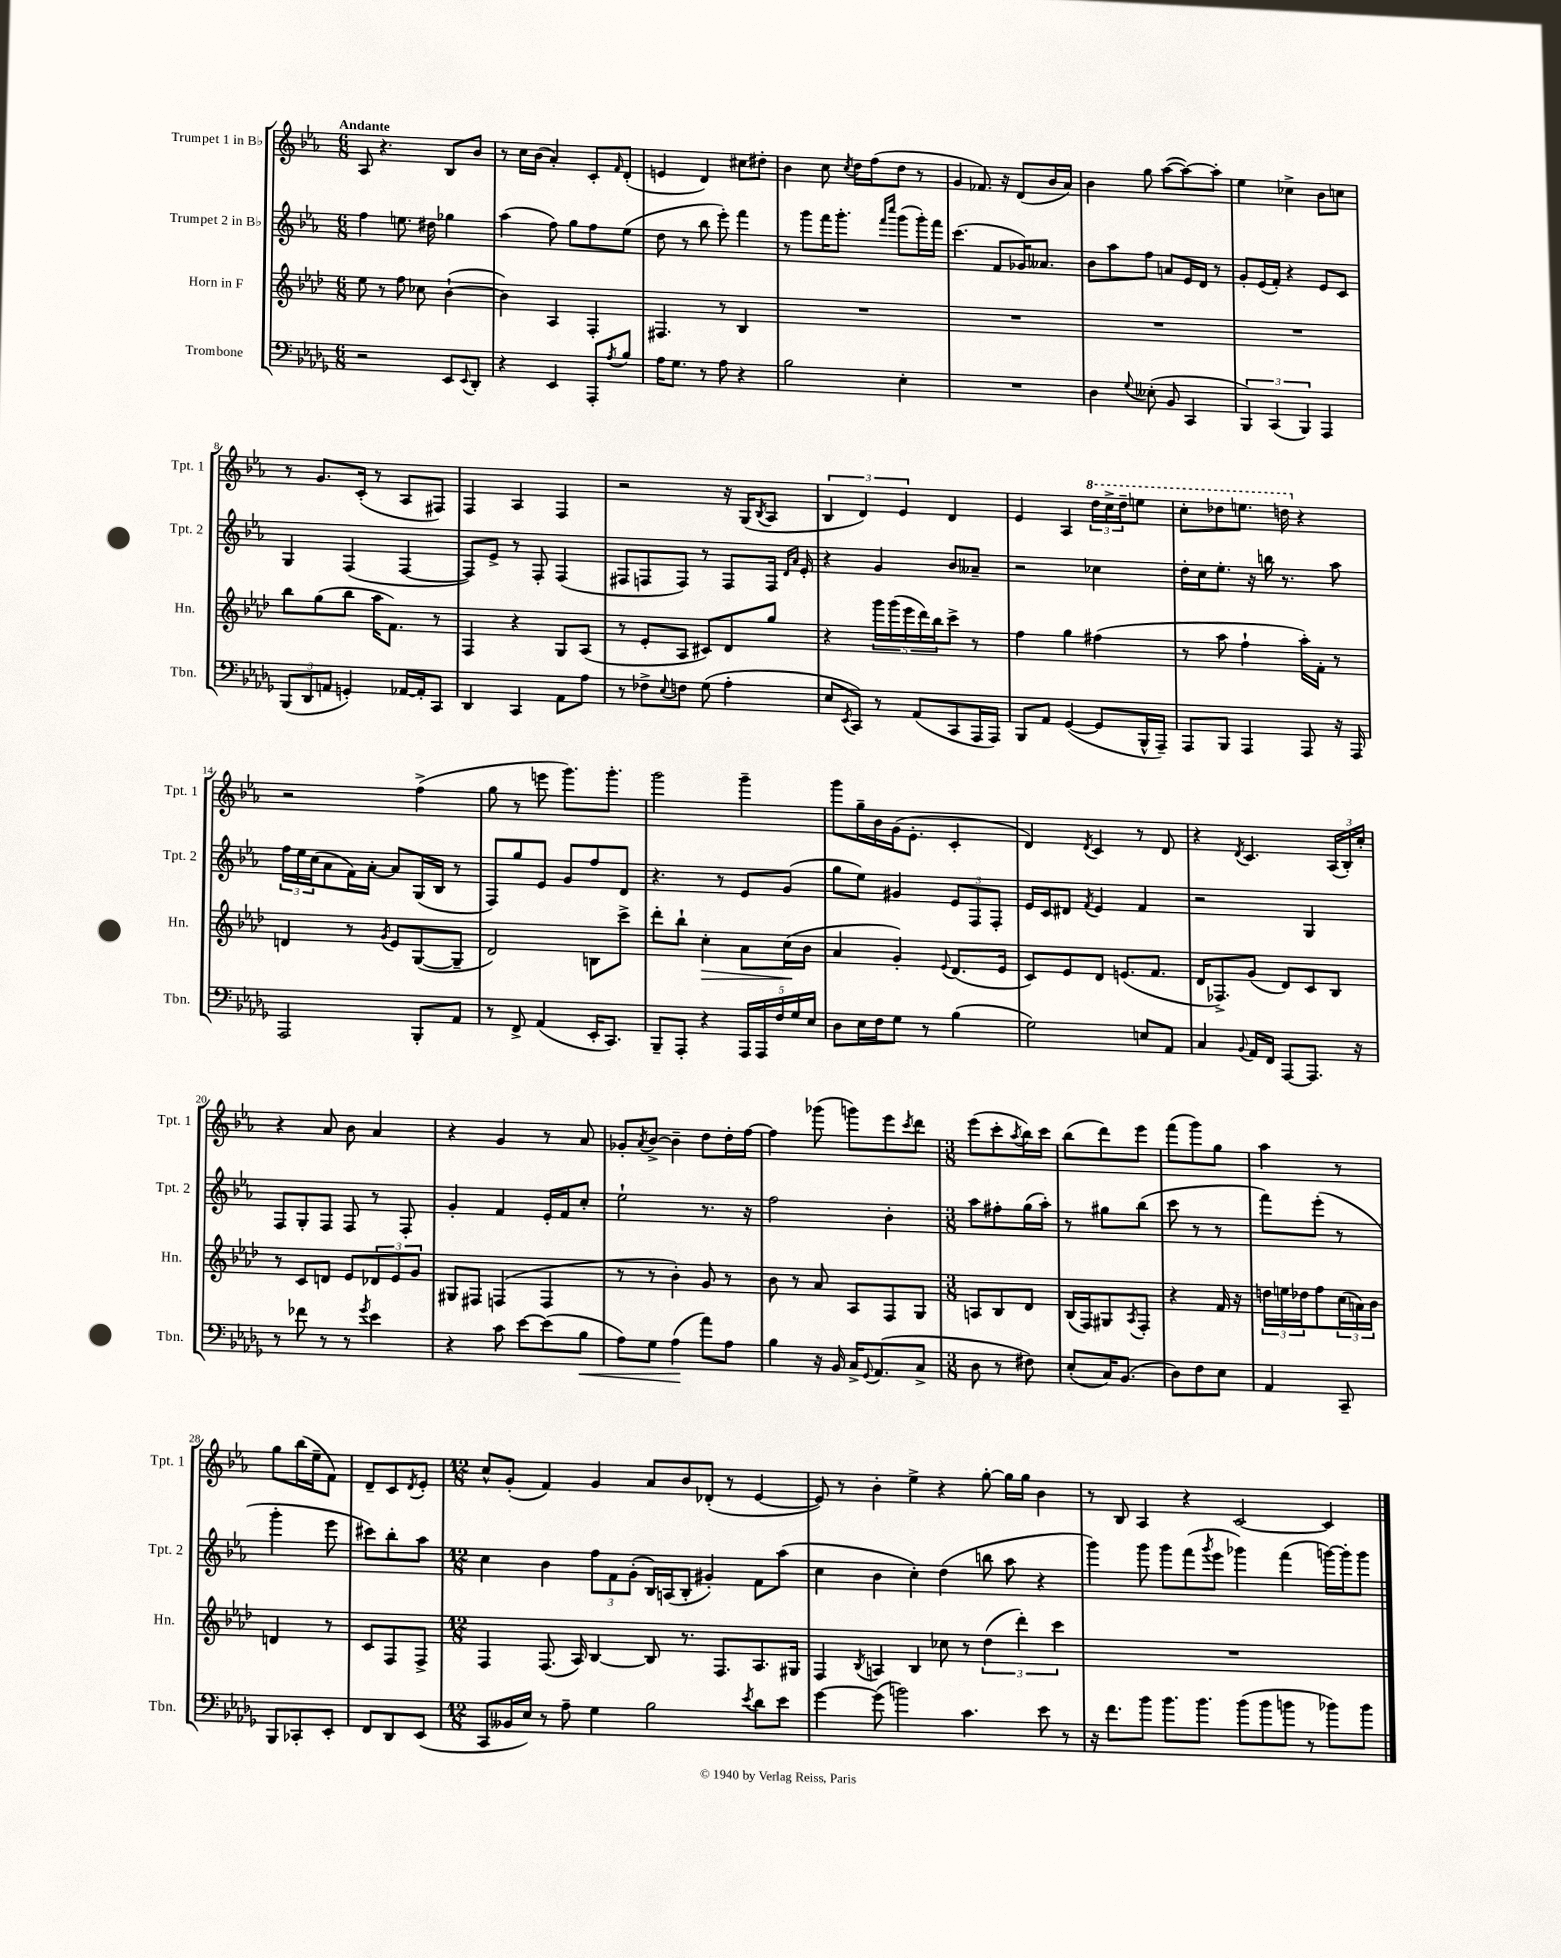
<<
\new StaffGroup <<
\new Staff = "s0" \with { instrumentName = "Trumpet 1 in Bb" shortInstrumentName = "Tpt. 1" } {
    \clef treble \key ees \major \numericTimeSignature \time 6/8 \tempo "Andante"
    aes8 r4. bes8 bes'8 |
    r8 c''16 bes'16( aes'4-.) c'8-. \grace { f'16 } d'8-.( |
    e'4 d'4) cis''8 dis''8-. |
    bes'4 c''8 \acciaccatura { c''8 } d''16 f''16( d''8 r8 |
    g'4 fes'8.) r16 d'8( bes'16 aes'16) |
    bes'4 g''8 aes''8~( aes''8~) aes''8-. |
    ees''4 ces''4-> bes'8 c''8 |
    r8 g'8. c'16-.( r8 aes8 fis8) |
    f4 aes4 f4 |
    r2 r16 g16( \acciaccatura { bes8 } aes8 |
    \tuplet 3/2 { bes4 d'4) ees'4 } d'4 |
    ees'4 aes4 \tuplet 3/2 { \ottava #1 d'''16 c'''16-> d'''16-- } e'''8 |
    c'''8-. des'''8 e'''8. d'''16 \ottava #0 r4 |
    r2 f''4->( |
    g''8 r8 e'''8 g'''8.) g'''8.-. |
    g'''2 g'''4-- |
    g'''8 g''16-- bes'16 g'16( ees'8.-. c'4-. |
    d'4) \acciaccatura { d'8 } c'4 r8 d'8 |
    r4 \acciaccatura { d'8 } c'4. \tuplet 3/2 { aes16( bes16-.) c''16-. } |
    r4 aes'8 bes'8 aes'4 |
    r4 g'4 r8 aes'8 |
    ges'8-. \acciaccatura { aes'8 } bes'8~-> bes'4-- d''8 d''16-. f''16~ |
    f''4 ges'''8( g'''8) ees'''8 \acciaccatura { c'''8 } d'''8 |
    \numericTimeSignature \time 3/8 ees'''8( c'''8-. \acciaccatura { aes''8 } bes''16) c'''16 |
    bes''8( d'''8) ees'''8 |
    f'''8( g'''8) g''8 |
    aes''4 r8 |
    g''8 bes''16( ees''16-- f'8) |
    d'8-- c'8 \acciaccatura { d'8 } ees'8-. |
    \numericTimeSignature \time 12/8 c''8-^ g'8-.( f'4) g'4 aes'8 bes'8 des'8-.( r8 ees'4~ |
    ees'8) r8 bes'4-. ees''4-> r4 g''8~-. g''16 g''16 bes'4 |
    r8 bes8 aes4 r4 c'2~ c'4 \bar "|." |
}
\new Staff = "s1" \with { instrumentName = "Trumpet 2 in Bb" shortInstrumentName = "Tpt. 2" } {
    \clef treble \key ees \major \numericTimeSignature \time 6/8
    f''4 e''8. dis''16 ges''4 |
    aes''4( f''8) g''8 f''8 ees''8( |
    d''8 r8 bes''8 ees'''8-.) f'''4 |
    r8 g'''8 f'''16 g'''8.-. \grace { f'''16 c''''16 } g'''8( g'''16-.) f'''16 |
    c'''4.( f'8 ges'16) aeses'8. |
    bes'8 aes''8 f''8 a'8 ees'16 d'16 r8 |
    g'8-. ees'16( f'16-.) r4 ees'8 c'8 |
    g4 f4( f4~ |
    f8) ees'8-> r8 f8-. f4( |
    fis8 f8 f8) r8 f8 f16 \grace { d'16 aes'16 } ees'16-. |
    r4 g'4 bes'8 aeses'8-- |
    r2 ces''4 |
    d''16-. c''16 ees''8.-. r16 b''16 r8. aes''8 |
    \tuplet 3/2 { f''16 ees''16 c''16( } aes'8 f'16) aes'16~-. aes'8 g16( bes16 r8 |
    f8) g''8 ees'8 g'8 f''8 d'8 |
    r4. r8 ees'8 g'8( |
    g''8 ees''8) gis'4 \tuplet 3/2 { ees'8 f8 f8-. } |
    ees'16 c'16 dis'8 \acciaccatura { f'8 } ees'4 f'4 |
    r2 g4 |
    f8 g8-. f8 f8 r8 f8-. |
    g'4-. f'4 ees'16-. f'16 c''8-. |
    ees''2-! r8. r16 |
    f''2 bes'4-. |
    \numericTimeSignature \time 3/8 aes''8 fis''8-. g''16( aes''16-.) |
    r8 gis''8 bes''8( |
    c'''8 r8 r8 |
    f'''8) ees'''8-.( r8 |
    g'''4-. ees'''8 |
    cis'''8) bes''8-. aes''8 |
    \numericTimeSignature \time 12/8 c''4 bes'4 \tuplet 3/2 { f''8 f'8 g'8-.( } bes16) a16( bes8-. gis'4-.) f'8 aes''8( |
    c''4 bes'4 c''4-.) d''4( b''8 aes''8 r4 |
    g'''4) g'''8 g'''8 f'''8( \acciaccatura { g'''8 } ees'''8 ges'''4) f'''4( g'''16~) g'''16-. g'''8 \bar "|." |
}
\new Staff = "s2" \with { instrumentName = "Horn in F" shortInstrumentName = "Hn." } {
    \clef treble \key aes \major \numericTimeSignature \time 6/8
    ees''8 r8 f''8 ces''8 bes'4~-!( |
    bes'4) aes4 f4-. |
    fis4. r8 bes4 |
    R2. |
    R2. |
    R2. |
    R2. |
    bes''8 g''8( bes''8 aes''16 f'8.) r8 |
    f4 r4 g8 aes8( |
    r8 ees'8-. aes8 cis'8) des'8 g''8 |
    r4 \tuplet 5/4 { g'''16 g'''16( ees'''16 des'''16) bes''16 } c'''8-> r8 |
    f''4 g''4 fis''4( |
    r8 aes''8 f''4-! aes''16-.) f'16-. r8 |
    d'4 r8 \acciaccatura { g'8 } ees'8 g8~( g8-- |
    des'2) b8 c'''8-> |
    des'''8-. bes''8-! c''4-.\> aes'8 c''16\!( bes'16 |
    aes'4 g'4-.) \appoggiatura { ees'8 } des'8.( ees'16 |
    c'8) ees'8 des'8 e'8.( f'8. |
    des'16 fes8.->) g'8( des'8) c'8 bes8 |
    r8 c'8 d'8 ees'8 \tuplet 3/2 { des'8 ees'8 g'8 } |
    gis8 fis8 f4( f4 |
    r8 r8 bes'4-.) g'8 r8 |
    bes'8 r8 aes'8 aes8 f8 g8 |
    \numericTimeSignature \time 3/8 a8 bes8 des'8 |
    bes16( f16) gis8 \acciaccatura { aes8 } f8-. |
    r4 f'16 r16 |
    \tuplet 3/2 { d''16 e''16 des''16 } f''8 \tuplet 3/2 { c''16( a'16) bes'16 } |
    d'4 r8 |
    c'8 f8 f8-> |
    \numericTimeSignature \time 12/8 f4 f8.( aes16) bes4~ bes8 r8. f8. aes8. gis16 |
    f4 \acciaccatura { bes8 } a4 bes4 ces''8 r8 \tuplet 3/2 { des''4( des'''4-.) c'''4 } |
    R1. \bar "|." |
}
\new Staff = "s3" \with { instrumentName = "Trombone" shortInstrumentName = "Tbn." } {
    \clef bass \key des \major \numericTimeSignature \time 6/8
    r2 ees,8 \appoggiatura { ees,8 } des,8-. |
    r4 ees,4 aes,,8-. \acciaccatura { aes8 } bes8 |
    aes16 ges8. r8 aes8 r4 |
    bes2 ees4-. |
    R2. |
    des4 \appoggiatura { ges8 } eeses8-.( bes,8 c,4 |
    \tuplet 3/2 { bes,,4) c,4( bes,,4) } aes,,4 |
    \tuplet 3/2 { bes,,8( des,8 a,8 } g,4-.) aes,16~ aes,16-. c,8 |
    des,4 c,4 aes,8 aes8 |
    r8 fes8-> \appoggiatura { ees8 } f8 ges8( aes4-. |
    ees8 \acciaccatura { ees,8 } c,8) r8 aes,8( c,8 aes,,16 aes,,16) |
    bes,,8 aes,8 ges,4~( ges,8 bes,,16-^ aes,,16--) |
    aes,,8 bes,,8 aes,,4 aes,,8 r16 aes,,16 |
    aes,,2 bes,,8-. aes,8 |
    r8 f,8-> aes,4( ees,16-. c,8.) |
    bes,,8-- aes,,8-. r4 \tuplet 5/4 { aes,,16 aes,,16 f16 ges16 ees16 } |
    des8 ees16 f16 ges8 r8 bes4( |
    ges2) e8 aes,8 |
    c4 \appoggiatura { bes,8 } aes,16 f,16 aes,,8~ aes,,8. r16 |
    r8 fes'8 r8 r8 \acciaccatura { ges'8 } ees'4 |
    r4 c'8 ees'8~ ees'8( bes8\< |
    aes8) ges8 aes4\!( aes'8) aes8 |
    bes4 r16 bes,16 c16-> \appoggiatura { ges,8 } aes,8.( c8-> |
    \numericTimeSignature \time 3/8 des8 r8 fis8) |
    ees8-.( c16) bes,8.( |
    des8) f8 ees8 |
    aes,4 c,8-- |
    bes,,8 ces,8-. ees,8-. |
    f,8 des,8 ees,8( |
    \numericTimeSignature \time 12/8 c,8 beses,16 ees16) r8 aes8-- ges4 bes2 \acciaccatura { ees'8 } des'8 ees'8 |
    ges'4~ ges'8( b'2) c'4. ees'8 r8 |
    r16 f'8. bes'8 bes'8. bes'8. bes'8( bes'8 b'8 r8 bes'8) bes'8 \bar "|." |
}
>>
>>
